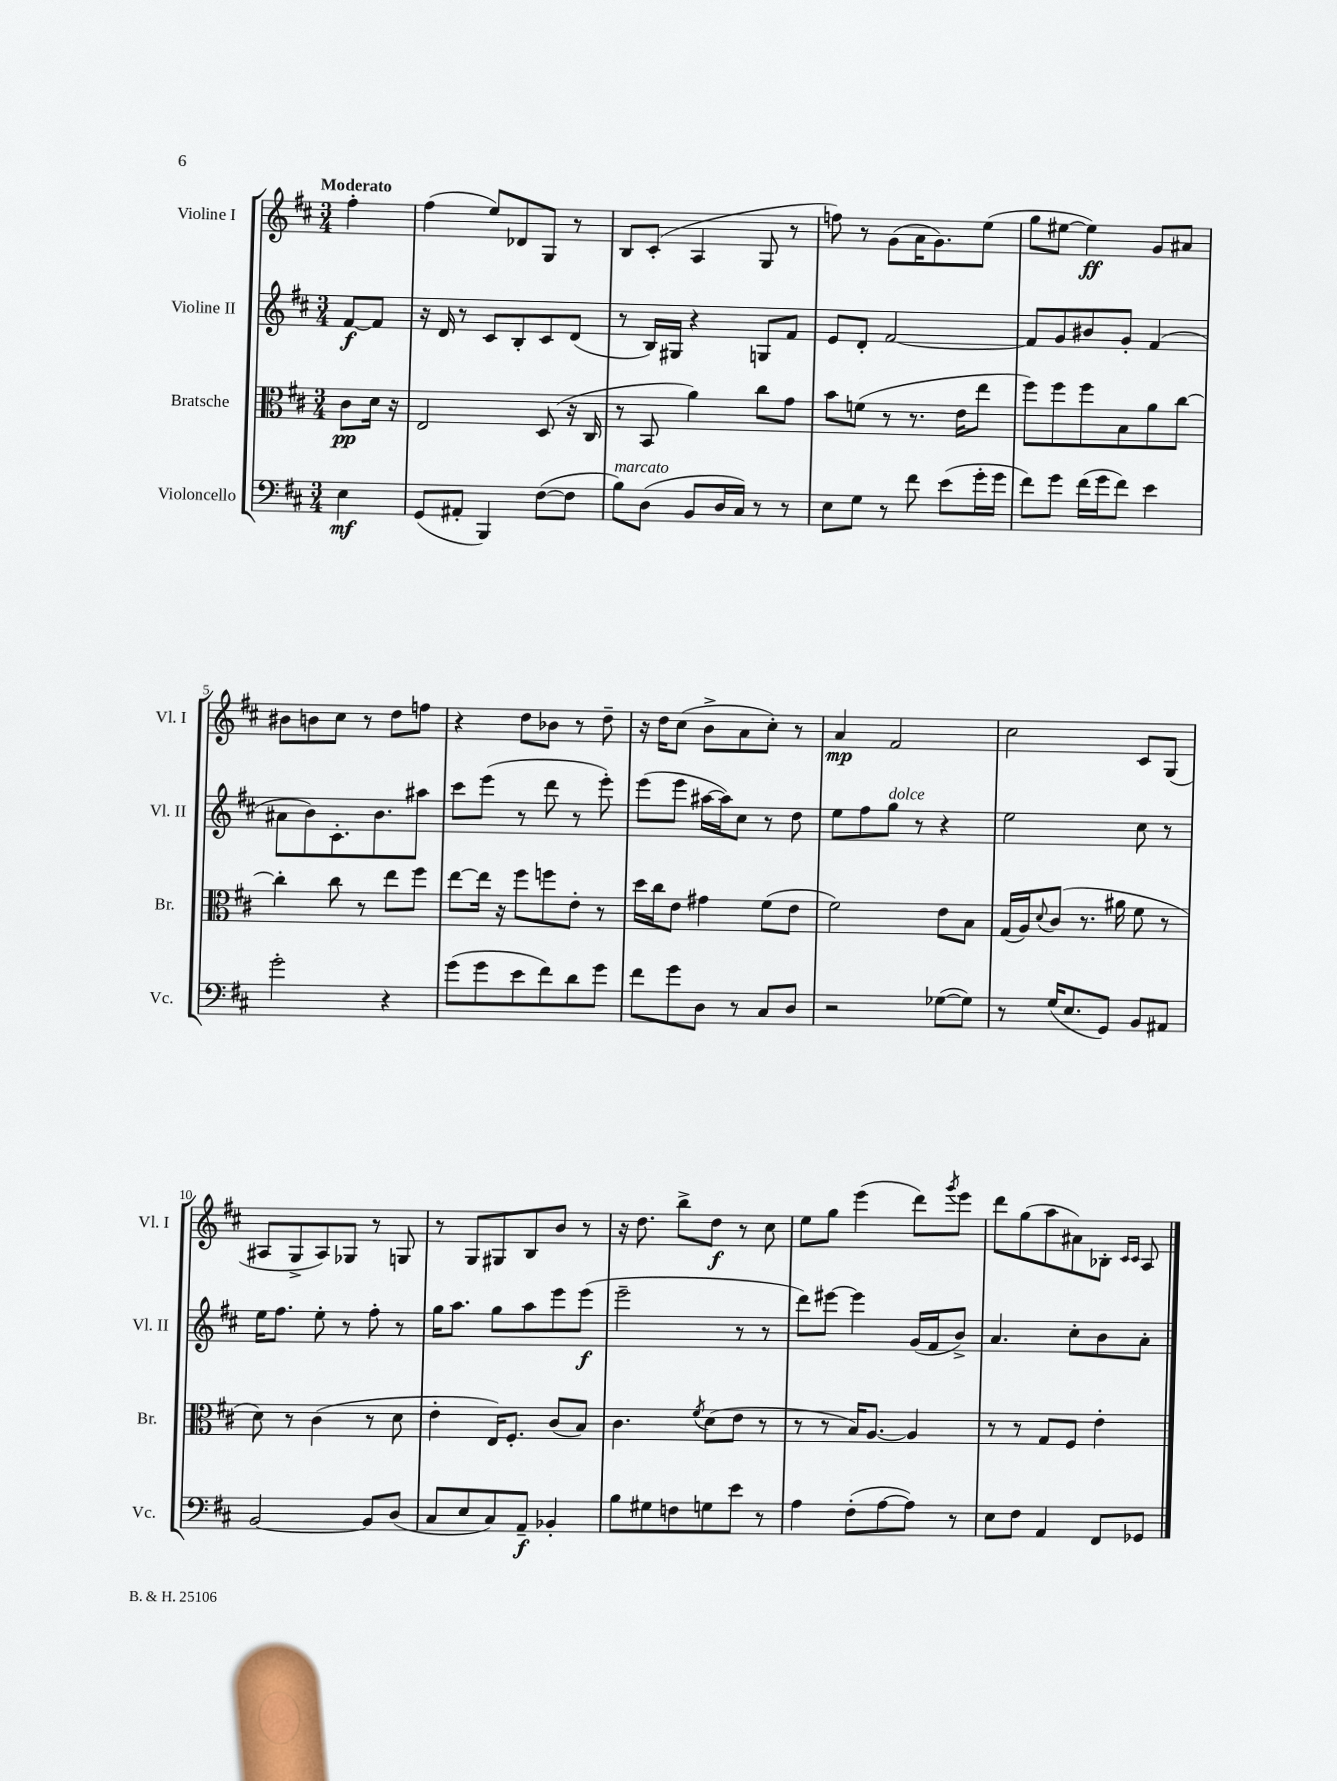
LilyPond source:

<<
\new StaffGroup <<
\new Staff = "s0" \with { instrumentName = "Violine I" shortInstrumentName = "Vl. I" } {
    \clef treble \key d \major \numericTimeSignature \time 3/4 \partial 4 \tempo "Moderato"
    fis''4-. |
    fis''4( e''8) des'8 g8 r8 |
    b8 cis'8-.( a4 g8 r8 |
    f''8) r8 g'8( a'16 g'8.) e''8( |
    g''8 eis''8~ eis''4\ff) g'8 ais'8 |
    bis'8 b'8 cis''8 r8 d''8 f''8 |
    r4 d''8 bes'8 r8 d''8-- |
    r16 d''16 cis''8( b'8-> a'8 cis''8-.) r8 |
    a'4\mp fis'2 |
    cis''2 cis'8 g8( |
    ais8 g8-> ais8) ges8 r8 g8 |
    r8 g8 gis8 b8 b'8 r8 |
    r16 d''8. b''8-> d''8\f r8 cis''8 |
    e''8 g''8 e'''4( d'''8) \acciaccatura { g'''8 } e'''8 |
    d'''8 g''8( a''8 ais'8) bes8-. \grace { cis'16 cis'16 } a8 \bar "|." |
}
\new Staff = "s1" \with { instrumentName = "Violine II" shortInstrumentName = "Vl. II" } {
    \clef treble \key d \major \numericTimeSignature \time 3/4 \partial 4
    fis'8~\f fis'8 |
    r16 d'16 r8 cis'8 b8-. cis'8 d'8( |
    r8 b16) gis16 r4 g8 fis'8 |
    e'8 d'8-. fis'2~ |
    fis'8 g'8 bis'8 g'8-. fis'4( |
    ais'8 b'8) cis'8.-. b'8. ais''8 |
    cis'''8 e'''8( r8 d'''8 r8 e'''8-.) |
    e'''8( e'''8 ais''16~ ais''16) cis''8 r8 d''8 |
    e''8 fis''8 g''8^\markup { \italic "dolce" } r8 r4 |
    e''2 cis''8 r8 |
    e''16 fis''8. e''8-. r8 fis''8-. r8 |
    g''16 a''8. g''8 a''8 e'''8 e'''8\f( |
    e'''2-- r8 r8 |
    d'''8) eis'''8~ eis'''4 g'16( fis'16 b'8->) |
    a'4. cis''8-. b'8 a'8-. \bar "|." |
}
\new Staff = "s2" \with { instrumentName = "Bratsche" shortInstrumentName = "Br." } {
    \clef alto \key d \major \numericTimeSignature \time 3/4 \partial 4
    cis'8\pp d'16 r16 |
    e2 d8( r16 cis16 |
    r8 b,8 a'4) cis''8 g'8 |
    b'8 f'8( r8 r8. e'16 e''8 |
    fis''8) fis''8 fis''8 b8 a'8 cis''8~ |
    cis''4-. cis''8 r8 e''8 fis''8 |
    e''8~ e''16 r16 fis''8 f''8 e'8-. r8 |
    d''16 cis''16 e'8 gis'4 fis'8( e'8 |
    fis'2) e'8 b8 |
    g16( a16) \appoggiatura { d'8 } cis'8( r8. ais'16 fis'8 r8 |
    d'8) r8 cis'4( r8 d'8 |
    e'4-. e16) fis8.-. cis'8( b8) |
    cis'4. \acciaccatura { fis'8 } d'8( e'8 r8 |
    r8 r8 b16) a8.~ a4 |
    r8 r8 g8 fis8 e'4-. \bar "|." |
}
\new Staff = "s3" \with { instrumentName = "Violoncello" shortInstrumentName = "Vc." } {
    \clef bass \key d \major \numericTimeSignature \time 3/4 \partial 4
    e4\mf |
    g,8( ais,8-. b,,4) fis8~( fis8 |
    b8^\markup { \italic "marcato" }) d8( b,8 d16 cis16) r8 r8 |
    e8 g8 r8 fis'8 e'8( g'16-. g'16 |
    fis'8) g'8 fis'16( g'16 fis'8) e'4 |
    g'2-. r4 |
    g'8( g'8 e'8 fis'8) d'8 g'8 |
    fis'8 g'8 d8 r8 cis8 d8 |
    r2 ges8~( ges8) |
    r8 g16( e8. g,8) b,8 ais,8 |
    b,2~ b,8 d8( |
    cis8 e8 cis8) a,8--\f bes,4-. |
    b8 gis8 f8 g8 e'8 r8 |
    a4 fis8-.( a8~ a8) r8 |
    e8 fis8 a,4 fis,8 ges,8 \bar "|." |
}
>>
>>
